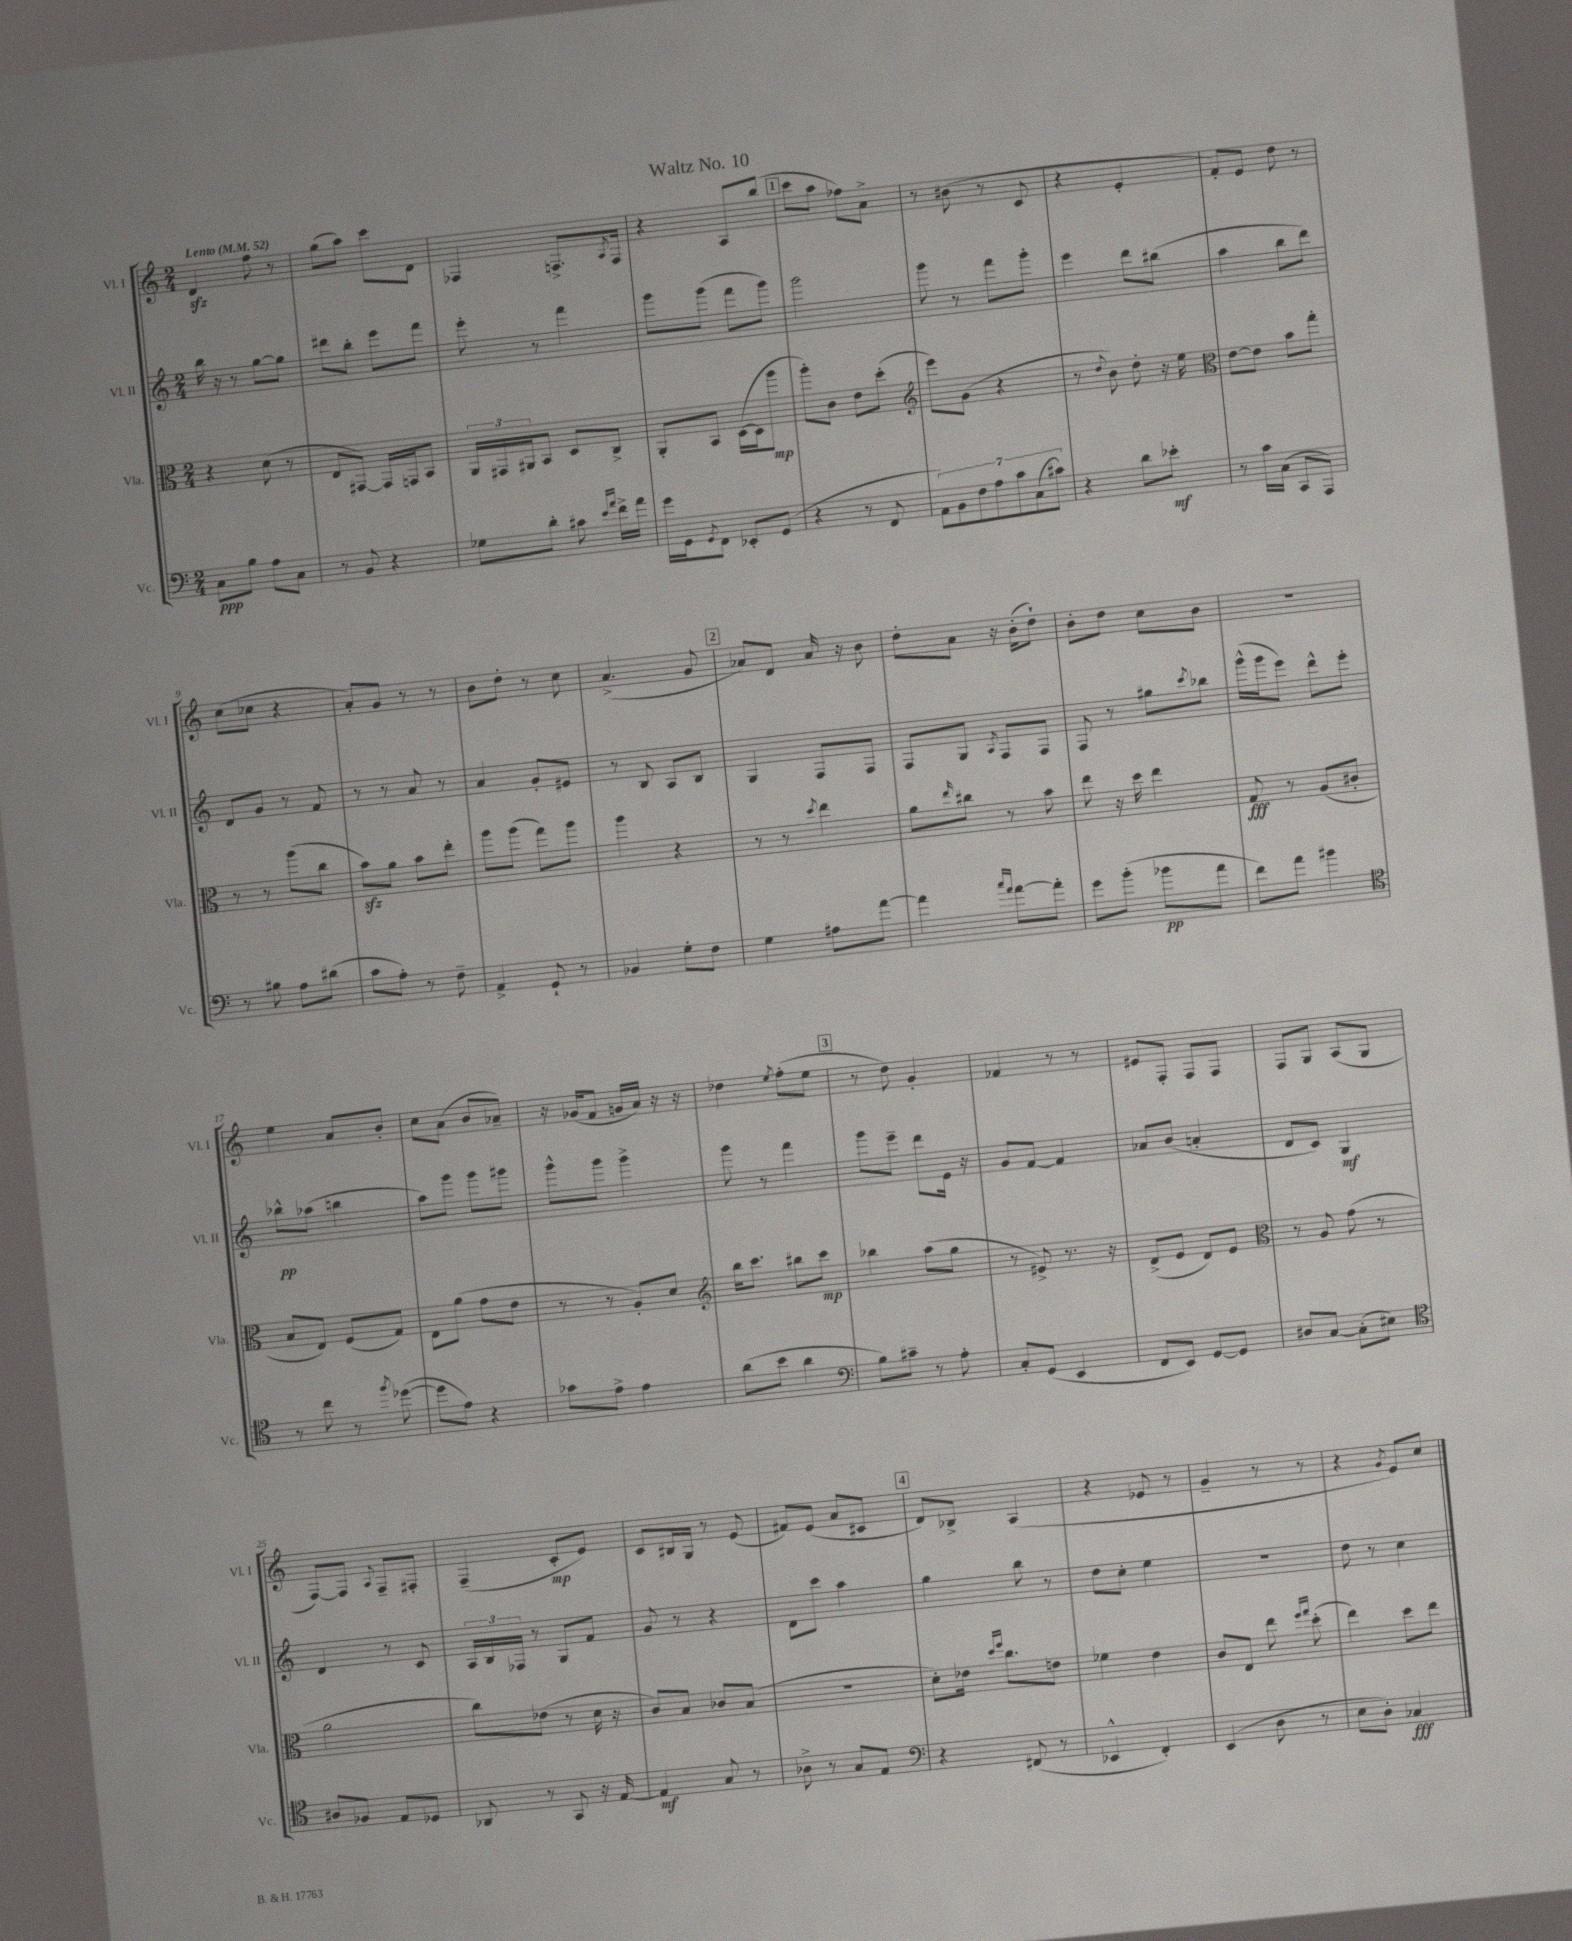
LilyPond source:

\header { title = "Waltz No. 10" }
<<
\new StaffGroup <<
\new Staff = "s0" \with { instrumentName = "Vl. I" shortInstrumentName = "Vl. I" } {
    \clef treble \key c \major \numericTimeSignature \time 2/4 \tempo "Lento" 4 = 52
    d'4\sfz f''8 r8 |
    g''8( a''8) c'''8 d'8 |
    fes4 f8.-> \acciaccatura { a8 } f16 |
    r4 a8 b''8( |
    \mark \markup { \box "1" } c'''8 a''8 fes''8) a'8-> |
    r8 bis'8( r8 c'8 |
    r4 e'4-. |
    f'8-.) e'8 d''8 r8 |
    c''8( ces''8 r4 |
    a'8-.) g'8 r8 r8 |
    b'8 d''8-. r8 c''8 |
    a'4.->( g'8 |
    \mark \markup { \box "2" } aes'8) d'8 aes'16 r16 b'8 |
    d''8-. a'8 r16 b'16-.( d''8-!) |
    b'8-. d''8 c''8 b'8 |
    R2 |
    e''4 a'8 b'8-. |
    c''8 a'8( b'8 aes'8--) |
    r16 ges'16( f'8 g'16 a'16) r16 r16 |
    des''4 \acciaccatura { e''8 } f''8-.( e''8 |
    \mark \markup { \box "3" } r8 d''8) g'4-. |
    fes'4 r8 r8 |
    eis'8 f8-. f8 f8 |
    f8 g8 a8( g8 |
    f8~) f8 \appoggiatura { a8 } f8-- fis8-. |
    f4--( c'8-.\mp e'8) |
    c'8 bis16 g16 r8 e'8( |
    fis'8) e'8( a'8 cis'8 |
    \mark \markup { \box "4" } d'8) bes8-> a4( |
    r4 ees'8 r8 |
    g'4-- r8 r8 |
    r4 \acciaccatura { g'8 } e'8) c''8 \bar "|." |
}
\new Staff = "s1" \with { instrumentName = "Vl. II" shortInstrumentName = "Vl. II" } {
    \clef treble \key c \major \numericTimeSignature \time 2/4
    b''16 r16 r8 g''8~ g''8 |
    dis'''8 b''8-. e'''8 f'''8 |
    e'''8-. r8 f'''4 |
    g'''8 g'''8( f'''8 g'''8) |
    \mark \markup { \box "1" } g'''2 |
    g'''8 r8 f'''8 g'''8-. |
    e'''4 d'''8 bis''8( |
    a''4 b''8 d'''8) |
    d'8 g'8 r8 f'8 |
    r8 r8 a'8 r8 |
    a'4 g'8-. eis'8 |
    r8 b8 a8 b8 |
    \mark \markup { \box "2" } g4 f8 f8 |
    f8 g8 \acciaccatura { a8 } f8 f8 |
    f8 r8 gis''8 \acciaccatura { c'''8 } bes''8 |
    g'''16-^( g'''16 e'''8) d'''8-^ e'''8-. |
    bes''8-^\pp aes''8( b''4 |
    a''8) g'''8 g'''8 gis'''8 |
    g'''8-^ g'''8 g'''4-> |
    g'''8 r8 f'''4 |
    \mark \markup { \box "3" } g'''8 e'''8-- d'''8 e'16 r16 |
    g'8 f'8~ f'4 |
    aes'8 b'8( a'4-. |
    d'8 c'8) g4\mf |
    d'4 r8 c'8 |
    \tuplet 3/2 { a16 b16 fes16 } r8 g8 f'8 |
    g'8 r8 r4 |
    d'8 c'''8 a''4 |
    \mark \markup { \box "4" } g''4 b''8 r8 |
    d''8 c''8-. e''4 |
    r2 |
    d''8 r8 c''4 \bar "|." |
}
\new Staff = "s2" \with { instrumentName = "Vla." shortInstrumentName = "Vla." } {
    \clef alto \key c \major \numericTimeSignature \time 2/4
    r4 d'8( r8 |
    e8 gis,8~) gis,16 g,16 b,8 |
    \tuplet 3/2 { a,16 gis,16 ais,16 } b,8 d8 c8-> |
    a,8-. b,8 d16~( d16 a''8\mp |
    \mark \markup { \box "1" } a''8-.) c'8 e'8 d''8-.( |
    \clef treble e'''8) g'8( r4 |
    r8 \appoggiatura { d''8 } b'8) d''8-. r16 e''16 |
    \clef alto e'8~ e'8 b'8 g''8-. |
    r8 r8 a''8( c''8 |
    b'8\sfz) a'8 b'8 e''8-. |
    a''8 a''8( g''8) a''8 |
    a''4 r4 |
    \mark \markup { \box "2" } r8 r8 \acciaccatura { d''8 } e''4 |
    a'8 \grace { e''16 } cis''8 r8 b'8 |
    e''8 r16 d''16 e''4 |
    g8\fff r8 a8( cis'8-. |
    b8 e8) f8( g8) |
    e8 a'8( g'8 e'8 |
    r8 r8 a8-.) d'8 |
    \clef treble b''16 c'''8. bis''8 c'''8\mp |
    \mark \markup { \box "3" } bes''4 a''8( g''8 |
    r8 eis'8->) r8. r16 |
    d'8->( e'8 d'8) e'8 |
    \clef alto r8 a8 g'8( r8 |
    a'2 |
    c''8) ees'8( r8 d'16 r16 |
    c'8) b8 ces'8 b8( |
    R2 |
    \mark \markup { \box "4" } d'8-.) ees'16 \grace { d''16 f''16 } c''8. e'8 |
    fes'4 e'4 |
    c'8 e8 e''8 \grace { f''16 g''16 } d''8-.( |
    e''4) d''8 e''8 \bar "|." |
}
\new Staff = "s3" \with { instrumentName = "Vc." shortInstrumentName = "Vc." } {
    \clef bass \key c \major \numericTimeSignature \time 2/4
    c8\ppp b8 a8 c8 |
    r8 b,8 r4 |
    ges8 d'8-. cis'8 \grace { e'16 a'16 } f'16-> a'16 |
    g'16 g,16 \acciaccatura { g,8 } f,8 ees,8-. g,8( |
    \mark \markup { \box "1" } r4 r8 f,8 |
    \tuplet 7/4 { a,8) b,8 f8 a8 c'8 c8( cis'8) } |
    r4 d'8 ees'8-.\mf |
    r8 c'16 c16( c,8 a,,8) |
    r8 bis8 a8 dis'8( |
    c'8 a8-.) r8 f8-- |
    a,4-> g,8-! r8 |
    bes,4 g8-. f8 |
    \mark \markup { \box "2" } g4 ais8 a'8~ |
    a'4 \grace { c''16 a'16 } a'8~ a'8-. |
    g'8 b'8-.( bes'8\pp a'8 |
    f'8) a'8 bis'4 |
    \clef tenor r8 c''8 r8 \acciaccatura { f''8 } des''8~( |
    des''8 e'8) r4 |
    ges'8 e'8-> e'4 |
    a'8( b'8 a'4 |
    \mark \markup { \box "3" } \clef bass b8) cis'8-- r8 a8-. |
    c8-. g,8( e,4 |
    f,8 e,8) g,8~ g,8 |
    dis8 c8~ c8-.( eis8) |
    \clef tenor ais8 fes8 e8 des8 |
    aes,8 r8 g,8 r16 e16~ |
    e4\mf g8 r8 |
    aes8-> r8 g8 e8 |
    \mark \markup { \box "4" } \clef bass r4 fis,8( r8 |
    ees,4-^ f,4-.) |
    e,4( d8 r8 |
    e8 d8-.) ces4\fff \bar "|." |
}
>>
>>
